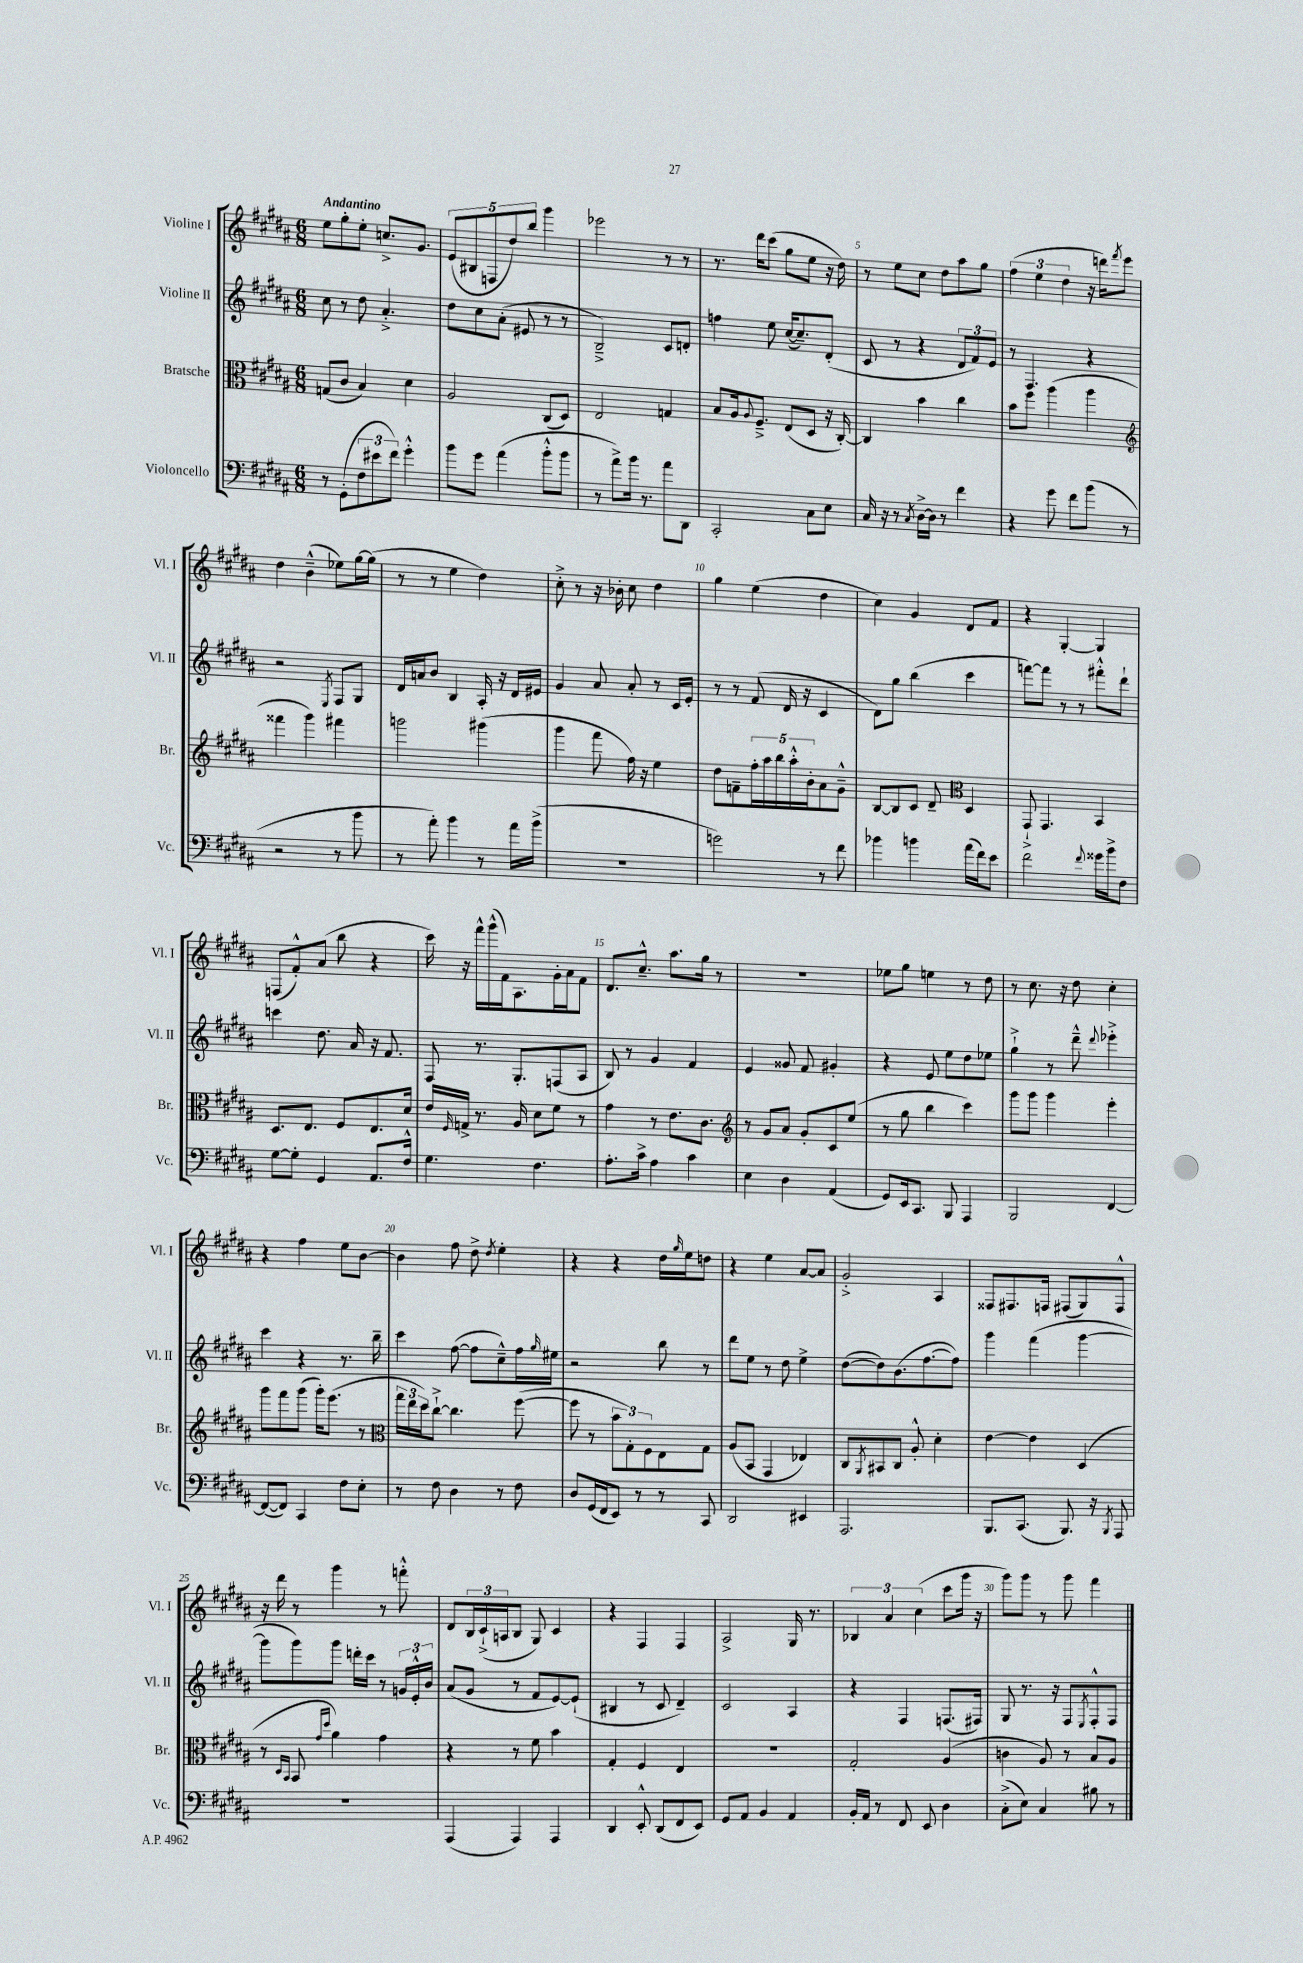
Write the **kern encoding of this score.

**kern	**kern	**kern	**kern
*staff4	*staff3	*staff2	*staff1
*clefF4	*clefC3	*clefG2	*clefG2
*k[f#c#g#d#a#]	*k[f#c#g#d#a#]	*k[f#c#g#d#a#]	*k[f#c#g#d#a#]
*M6/8	*M6/8	*M6/8	*M6/8
8r	(8G/L	8cc#\	8ee\L
(8GG#'\L	8c#/J	8r	8gg#'\
12F#\	4B/)	8dd#\	8ee'\J
12e#\	.	.	.
.	.	4.a#'^/	8.cc^/L
12f#\J)	.	.	.
4g#'^^\	4d#\	.	.
.	.	.	8.g#/J
=	=	=	=
8b\L	2A#/	8dd#\L	(10e/L
.	.	.	10B#/
8g#\J	.	8cc#\	.
.	.	.	10F/
(4a#\	.	(8a#'\J	.
.	.	.	10dd#/)
.	.	8e#/	.
.	.	.	10bb/J
8b'^^\L	(8C#/L	8r	4ggg#\
8b\J	8D#/J)	8r	.
=	=	=	=
8r	2E/	2B~^/)	2eee-\
8a#^\L)	.	.	.
16b\Jk	.	.	.
8.r	.	.	.
8a#\L	4G/	8c#/L	8r
8DD#\J	.	8d'/J	8r
=	=	=	=
2CC#'/	8B/L	4ff\	8.r
.	16A#/k	.	.
.	8qqA#/	.	.
.	8.F#~^/J	.	16ddd#\LK
.	.	8ee\	(8ccc#\J
.	(8E/L	([16cc#/LK	8gg#\L
.	.	8.cc#~/])	.
8C#\L	8D#/J	.	8ee\J
8E\J	16r	(8d#'/J	16r
.	[16C#'/)	.	16dd#\)
=	=	=	=
16C#/	4C#/]	8c#/	8r
16r	.	.	.
8r	.	8r	8ee\L
8qC#/	.	.	.
[16D#^\LL	4b\	4r	8cc#\J
16D#\]JJ	.	.	.
8r	.	.	8dd#\L
4f#\	4cc#\	12d#/L	8aa#\
.	.	12f#/)	.
.	.	.	8gg#\J
.	.	12e/J	.
=	=	=	=
4r	8b\L	8r	(6ff#\
.	8ff#\J	4.F#/	.
.	.	.	6ee\
8g#\	(4aa#\	.	.
.	.	.	6dd#\
8f#\L	.	.	.
(8b\J	4aa#\	4r	16r
.	.	.	16ddd\LK)
.	.	.	8qfff#/
8r	.	.	8eee\J
=	=	=	=
*	*clefG2	*	*
2r	4fff##\	2r	4dd#\
.	4ggg#\)	.	(4b~^^\
.	.	8qE/	.
8r	4fff#\	8F#/L	8ee-\L)
8b\	.	8G#/J	[16gg#\L
.	.	.	(16gg#\]JJ
=	=	=	=
8r	2ggg\	16d#/LL	8r
.	.	16a/J	.
8a#'\)	.	8b/J	8r
4b\	.	4B/	4ee\
8r	(4ggg#\	16A#'/	4dd#\)
.	.	16r	.
16a#\LL	.	16d#/LL	.
(16b^\JJ	.	16e#/JJ	.
=	=	=	=
2.r	4ggg#\	4g#/	8cc#'^\
.	.	.	8r
.	8fff#\	8a#/	16r
.	.	.	16b-'\
.	16ff#\)	8a#'/	8cc#\
.	16r	.	.
.	4ee\	8r	4dd#\
.	.	16c#/LL	.
.	.	16e'/JJ	.
=	=	=	=
2g\)	8dd#\L	8r	4gg#\
.	8f~\	8r	.
.	20ff#'\L	(8f#/	(4ee\
.	20aa#\	.	.
.	20bb\	.	.
.	.	16d#/	.
.	20aa#'^^\	.	.
.	.	16r	.
.	20b'\J	.	.
8r	8a#\	4c#/	4dd#\
8f#\	8g#~^^\J	.	.
=	=	=	=
4b-\	[8B/L	8d#\L)	4cc#\)
.	8B/]	8gg#\J	.
4b\	8c#/J	(4bb\	4g#/
.	8d#~/	.	.
*	*clefC3	*	*
(16a#\LL	4D#/	4ccc#\	8d#/L
16f#\J)	.	.	.
8e\J	.	.	8f#/J
=	=	=	=
2f#\	8GG#`^/	[8fff\L)	4r
.	4.GG#/	8fff\]J	.
.	.	8r	[4G#'/
.	.	8r	.
8qqf#/	.	.	.
16g##\LL	4BB/	8fff#'^^\L	4G#/]
16b^\J	.	.	.
8F#\J	.	8ddd#`\J	.
=	=	=	=
[8G#\L	8.D#/L	4ccc\	(8F/L
8G#'\]J	.	.	8f#'^^/)
.	8.E/J	.	.
4GG#/	.	8.dd#\	(8a#/J
.	8F#/L	.	8bb\
.	.	16a#/	.
8.AA#/L	8.E/	16r	4r
.	.	8.f#/	.
16F#^^/Jk	16d#/Jk	.	.
=	=	=	=
4.G#\	16e/LL	8F#/	16ccc#\)
.	16qqF#/	.	.
.	16G^/JJ	.	16r
.	8.r	8.r	16fff#^^\LL
.	.	.	(16ggg#^^\
.	.	.	16f#\J)
.	16A#/	8.G#'/L	8.A#\
4.F#\	8d#\L	.	.
.	8f#\J	(8F/	16g#'\L
.	.	.	16a#\J
.	8r	8A#/J	8f#\J
=	=	=	=
8.A#'\L	4g#\	8B/)	8.d#/L
.	.	8r	.
16c#^\Jk	.	.	8.cc#~^^/J
4A#\	8r	4g#/	.
.	8.e\L	.	8.aa#\L
4c#\	.	4f#/	.
.	8.c#\J	.	16gg#\Jk
.	.	.	8r
=	=	=	=
*	*clefG2	*	*
4E\	8r	4e/	2.r
.	8g#/L	.	.
4D#\	8a#/J	8g##/	.
.	8g#'/L	8f#/	.
(4AA#/	8c#/	4g#'/	.
.	(8ee/J	.	.
=	=	=	=
8GG#/L)	8r	4r	8ee-\L
16EE/k	8gg#\	.	8gg#\J
8.CC#/J	.	.	.
.	4bb\	8e/	4ee\
8BBB/	.	8ee\L	.
4AAA#/	4ccc#\)	8dd#\	8r
.	.	8ee-\J	8dd#\
=	=	=	=
2BBB/	8ggg#\L	4gg#`^\	8r
.	8ggg#\J	.	8.cc#\
.	4ggg#\	8r	.
.	.	.	16r
.	.	8ddd#~^^\	8dd#\
.	.	8qqddd#/	.
[4FF#/	4eee'\	4eee-'^\	4cc#'\
=	=	=	=
(8FF#/_L	8ggg#\L	4ccc#\	4r
8FF#/]J)	8fff#\	.	.
4CC#/	(8ggg#\J	4r	4ff#\
.	16ggg#'\LK)	.	.
.	(8.eee\J	.	.
8F#\L	.	8.r	8ee\L
8E'\J	8r	.	[8b\J
.	.	16bb~\	.
=	=	=	=
*	*clefC3	*	*
8r	24gg#\LL	4ccc#\	4b\]
.	24ee\	.	.
.	24dd#\J)	.	.
8F#\	[8cc#`^\J	.	.
4D#\	4.cc#\]	([8ff#\	8ff#\
.	.	8ff#\]L	8dd#^\
.	.	.	8qdd#/
8r	.	8cc#~^^\)	4ee'\
8F#\	([8ff#\	16ff#\L	.
.	.	16qqgg#/	.
.	.	16ee#\JJ	.
=	=	=	=
8D#/L	8ff#\]	2r	4r
(16GG#/L	8r	.	.
16FF#/J	.	.	.
8EE/J)	12b\L	.	4r
.	12G#'\)	.	.
8r	.	.	.
.	12F#\	.	.
8r	8E\	8bb\	16dd#\LL
.	.	.	16qqgg#/
.	.	.	16ee\J
8CC#/	8G#\J	8r	8dd\J
=	=	=	=
2DD#/	(8A#/L	8ddd#\L	4r
.	8BB/J	8ee\J	.
.	4GG#/	8r	4ee\
.	.	8dd#\	.
4EE#/	4E-/)	4ee^\	[8a#/L
.	.	.	8a#/]J
=	=	=	=
2.AAA#/	8C#/L	([8dd#\L	2g#'^/
.	8qAA#/	.	.
.	8BB#/	8dd#\])	.
.	8C#/J	(8.b\	.
.	8A#'^^/	.	.
.	.	[8.ff#\	.
.	4d#'\	.	4A#/
.	.	8ff#\]J)	.
=	=	=	=
8.BBB/L	[4e\	4ggg#\	8F##/L
.	.	.	8.F#/
(8.CC#/J	.	.	.
.	4e\]	(4fff#\	.
.	.	.	16F/Jk
8.BBB/)	.	.	(8F#/L
.	(4D#/	[4ggg#\	8G#/)
16r	.	.	.
8qBBB/	.	.	.
8AAA#/	.	.	8F#^^/J
=	=	=	=
2.r	8r	8ggg#\]L	16r
.	.	.	16ddd#\
.	16qqD#/LL	.	.
.	16qqBB/JJ	.	.
.	8BB/	8ggg#\)	8r
.	16qqg#/LL	.	.
.	16qqdd#/JJ	.	.
.	4a#\)	8ggg#\J	4ggg#\
.	.	16ddd'\LL	.
.	.	16ccc#\JJ	.
.	4g#\	8r	8r
.	.	24g/LL	8fff'^^\
.	.	24e'^^/	.
.	.	24b/JJ	.
=	=	=	=
(4AAA#/	4r	(8a#/L	8d#/L
.	.	8g#/J	24B/L
.	.	.	(24c#`^/
.	.	.	24A/J
4AAA#/)	8r	8r	8B/J
.	8f#\	8f#/L	8G#/)
4AAA#/	4b\	[8e/)	4c#/
.	.	(8e`/]J	.
=	=	=	=
4DD#/	4G#'/	4B#/	4r
8EE'^^/	4F#/	8r	4F#/
(8DD#/L	.	8c#/	.
8FF#/	4E/	4d#~/)	4F#/
8EE/J)	.	.	.
=	=	=	=
8GG#/L	2.r	2c#/	2A#^/
8AA#/J	.	.	.
4BB/	.	.	.
4AA#/	.	4A#/	16G#/
.	.	.	8.r
=	=	=	=
16BB'/LL	2G#'/	4r	6B-/
16AA#/JJ	.	.	.
8r	.	.	.
.	.	.	6a#/
8FF#/	.	4F#/	.
.	.	.	(6cc#\
8EE/	.	.	.
4D#\	(4A#/	(8.F/L	8ccc#\L
.	.	.	16ggg#\Jk
.	.	16F#/Jk)	16r
=	=	=	=
(8C#'^\L	4c\	8G#/	8ggg#\L)
8E\J)	.	8.r	8ggg#\J
4C#/	8A#/)	.	8r
.	.	16r	.
.	8r	8F#/L	8ggg#\
.	.	8qE/	.
8B#\	8B/L	8F#'^^/	4fff#\
8r	8A#/J	8F#/J	.
==	==	==	==
*-	*-	*-	*-
